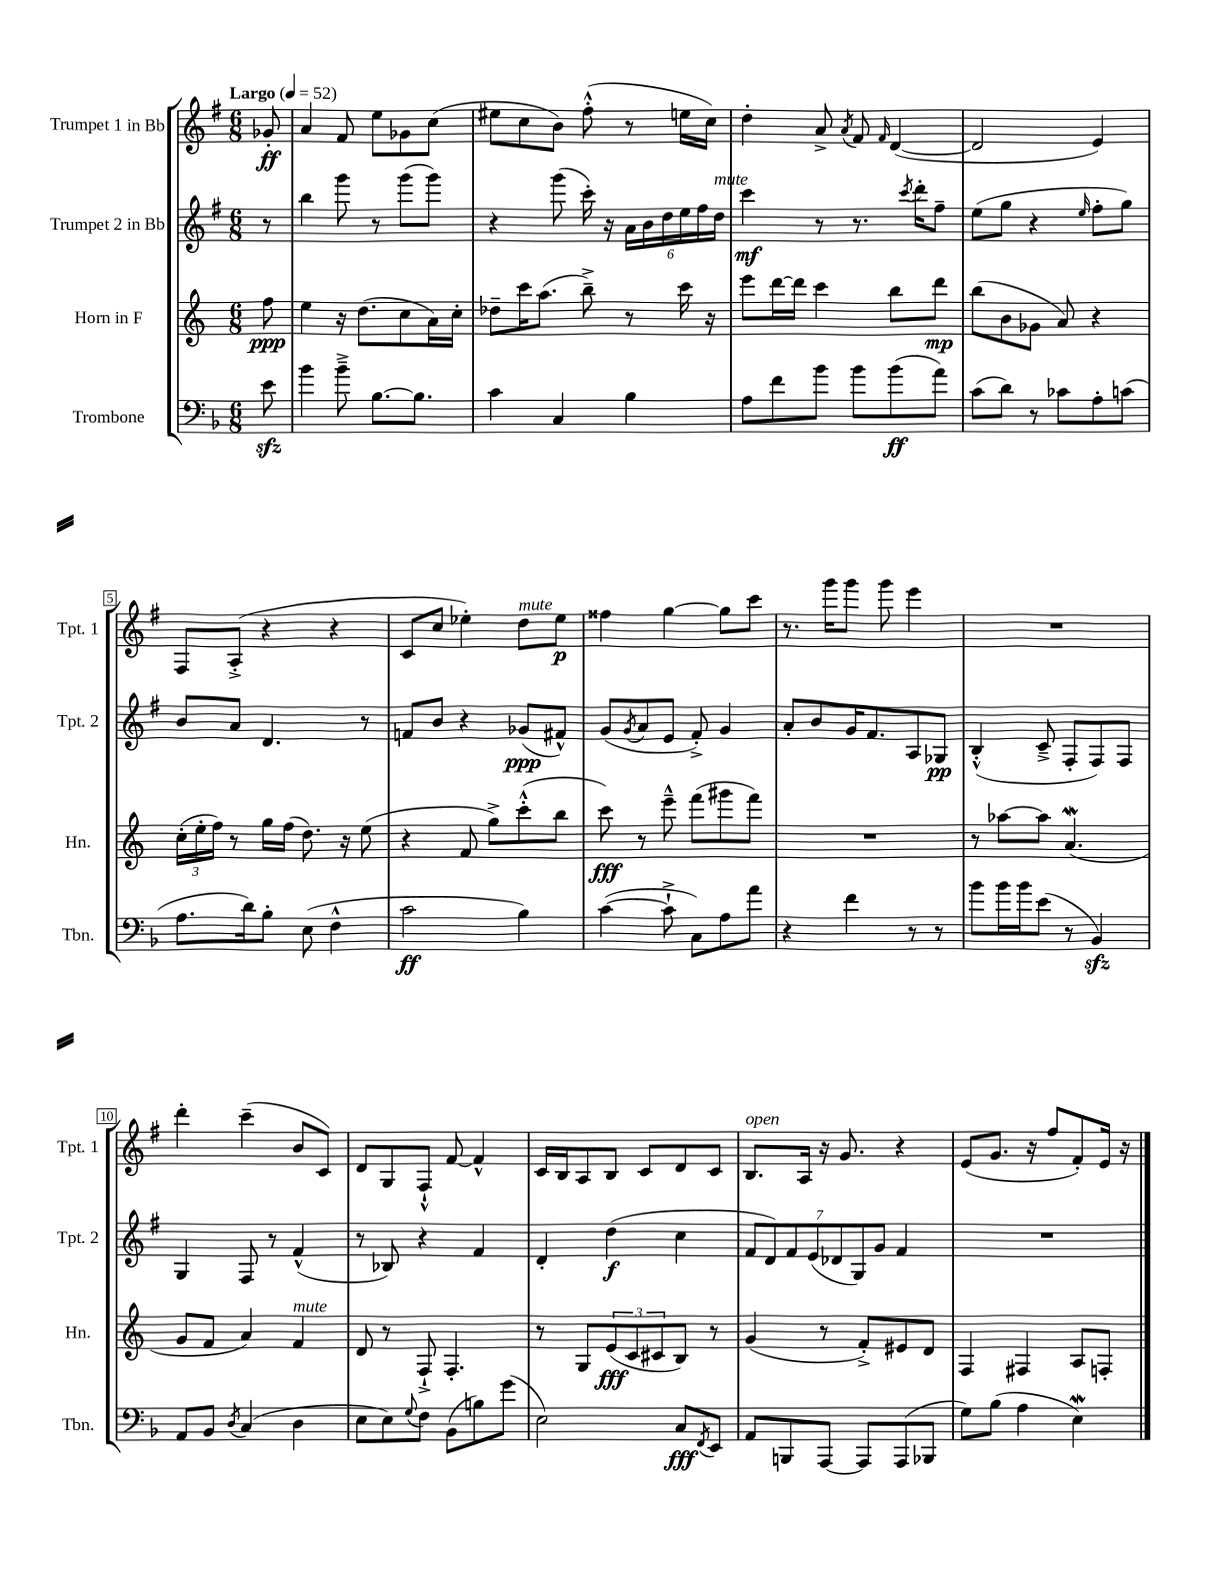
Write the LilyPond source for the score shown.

<<
\new StaffGroup <<
\new Staff = "s0" \with { instrumentName = "Trumpet 1 in Bb" shortInstrumentName = "Tpt. 1" } {
    \clef treble \key g \major \numericTimeSignature \time 6/8 \partial 8 \tempo "Largo" 4 = 52
    ges'8-.\ff |
    a'4 fis'8 e''8 ges'8 c''8( |
    eis''8 c''8 b'8) fis''8-.-^( r8 e''16 c''16) |
    d''4-. a'8-> \acciaccatura { a'8 } fis'8 \grace { fis'16 } d'4~( |
    d'2 e'4) |
    fis8 a8-.->( r4 r4 |
    c'8 c''8 ees''4-.) d''8^\markup { \italic "mute" } ees''8\p |
    fisis''4 g''4~ g''8 c'''8 |
    r8. g'''16 g'''8 g'''8 e'''4 |
    R2. |
    d'''4-. c'''4--( b'8 c'8) |
    d'8 g8 fis8-!-^ fis'8~ fis'4-^ |
    c'16 b16 a8 b8 c'8 d'8 c'8 |
    b8.^\markup { \italic "open" } a16 r16 g'8. r4 |
    e'8( g'8. r16 fis''8 fis'8-.) e'16 r16 \bar "|." |
}
\new Staff = "s1" \with { instrumentName = "Trumpet 2 in Bb" shortInstrumentName = "Tpt. 2" } {
    \clef treble \key g \major \numericTimeSignature \time 6/8 \partial 8
    r8 |
    b''4 g'''8 r8 g'''8( g'''8) |
    r4 g'''8( c'''16-.) r16 \tuplet 6/4 { a'16 b'16 d''16 e''16 fis''16 d''16^\markup { \italic "mute" } } |
    c'''4\mf r8 r8. \acciaccatura { c'''8 } d'''16-. fis''8-- |
    e''8( g''8 r4 \grace { e''16 } fis''8-. g''8) |
    b'8 a'8 d'4. r8 |
    f'8 b'8 r4 ges'8\ppp( fis'8-^) |
    g'8( \acciaccatura { g'8 } a'8 e'8 fis'8-.->) g'4 |
    a'8-. b'8 g'16 fis'8. a8 ges8\pp |
    b4-.-^( c'8---> fis8-. fis8) fis8 |
    g4 fis8 r8 fis'4-^( |
    r8 bes8) r4 fis'4 |
    d'4-. d''4\f( c''4 |
    \tuplet 7/4 { fis'8 d'8) fis'8 e'8( des'8 g8) g'8 } fis'4 |
    R2. \bar "|." |
}
\new Staff = "s2" \with { instrumentName = "Horn in F" shortInstrumentName = "Hn." } {
    \clef treble \key c \major \numericTimeSignature \time 6/8 \partial 8
    f''8\ppp |
    e''4 r16 d''8.( c''8 a'16) c''16-. |
    des''8-- c'''16 a''8.( b''8--->) r8 c'''16 r16 |
    e'''8 d'''16~ d'''16 c'''4 b''8 d'''8\mp |
    b''8( b'8 ges'8 a'8) r4 |
    \tuplet 3/2 { c''16-.( e''16-. f''16) } r8 g''16 f''16( d''8.) r16 e''8( |
    r4 f'8 g''8->) c'''8-.-^( b''8 |
    c'''8\fff) r8 e'''8---^ f'''8( gis'''8 f'''8) |
    R2. |
    r8 aes''8~ aes''8 a'4.\mordent( |
    g'8 f'8 a'4) f'4^\markup { \italic "mute" } |
    d'8 r8 f8-!-> f4.-. |
    r8 g8 \tuplet 3/2 { e'8\fff( c'8 cis'8 } b8) r8 |
    g'4( r8 f'8-.->) eis'8 d'8 |
    f4 fis4 a8 f8-. \bar "|." |
}
\new Staff = "s3" \with { instrumentName = "Trombone" shortInstrumentName = "Tbn." } {
    \clef bass \key f \major \numericTimeSignature \time 6/8 \partial 8
    e'8\sfz |
    bes'4 bes'8---> bes8.~ bes8. |
    c'4 c4 bes4 |
    a8 f'8 bes'8 bes'8 bes'8\ff( a'8) |
    c'8( d'8) r8 ces'8 a8-. c'8( |
    a8. d'16) bes8-. e8( f4-^ |
    c'2\ff bes4) |
    c'4~( c'8-!-> c8) a8 a'8 |
    r4 f'4 r8 r8 |
    bes'8 bes'16 bes'16 e'8( r8 bes,4\sfz) |
    a,8 bes,8 \acciaccatura { d8 } c4( d4 |
    e8 e8) \appoggiatura { g8 } f8 bes,8( b8) g'8( |
    e2) c8\fff \acciaccatura { f,8 } e,8 |
    a,8 b,,8 a,,8~ a,,8 a,,8( bes,,8 |
    g8) bes8( a4 e4\mordent) \bar "|." |
}
>>
>>
\layout { \context { \Score \override BarNumber.stencil = #(make-stencil-boxer 0.1 0.3 ly:text-interface::print) } }
